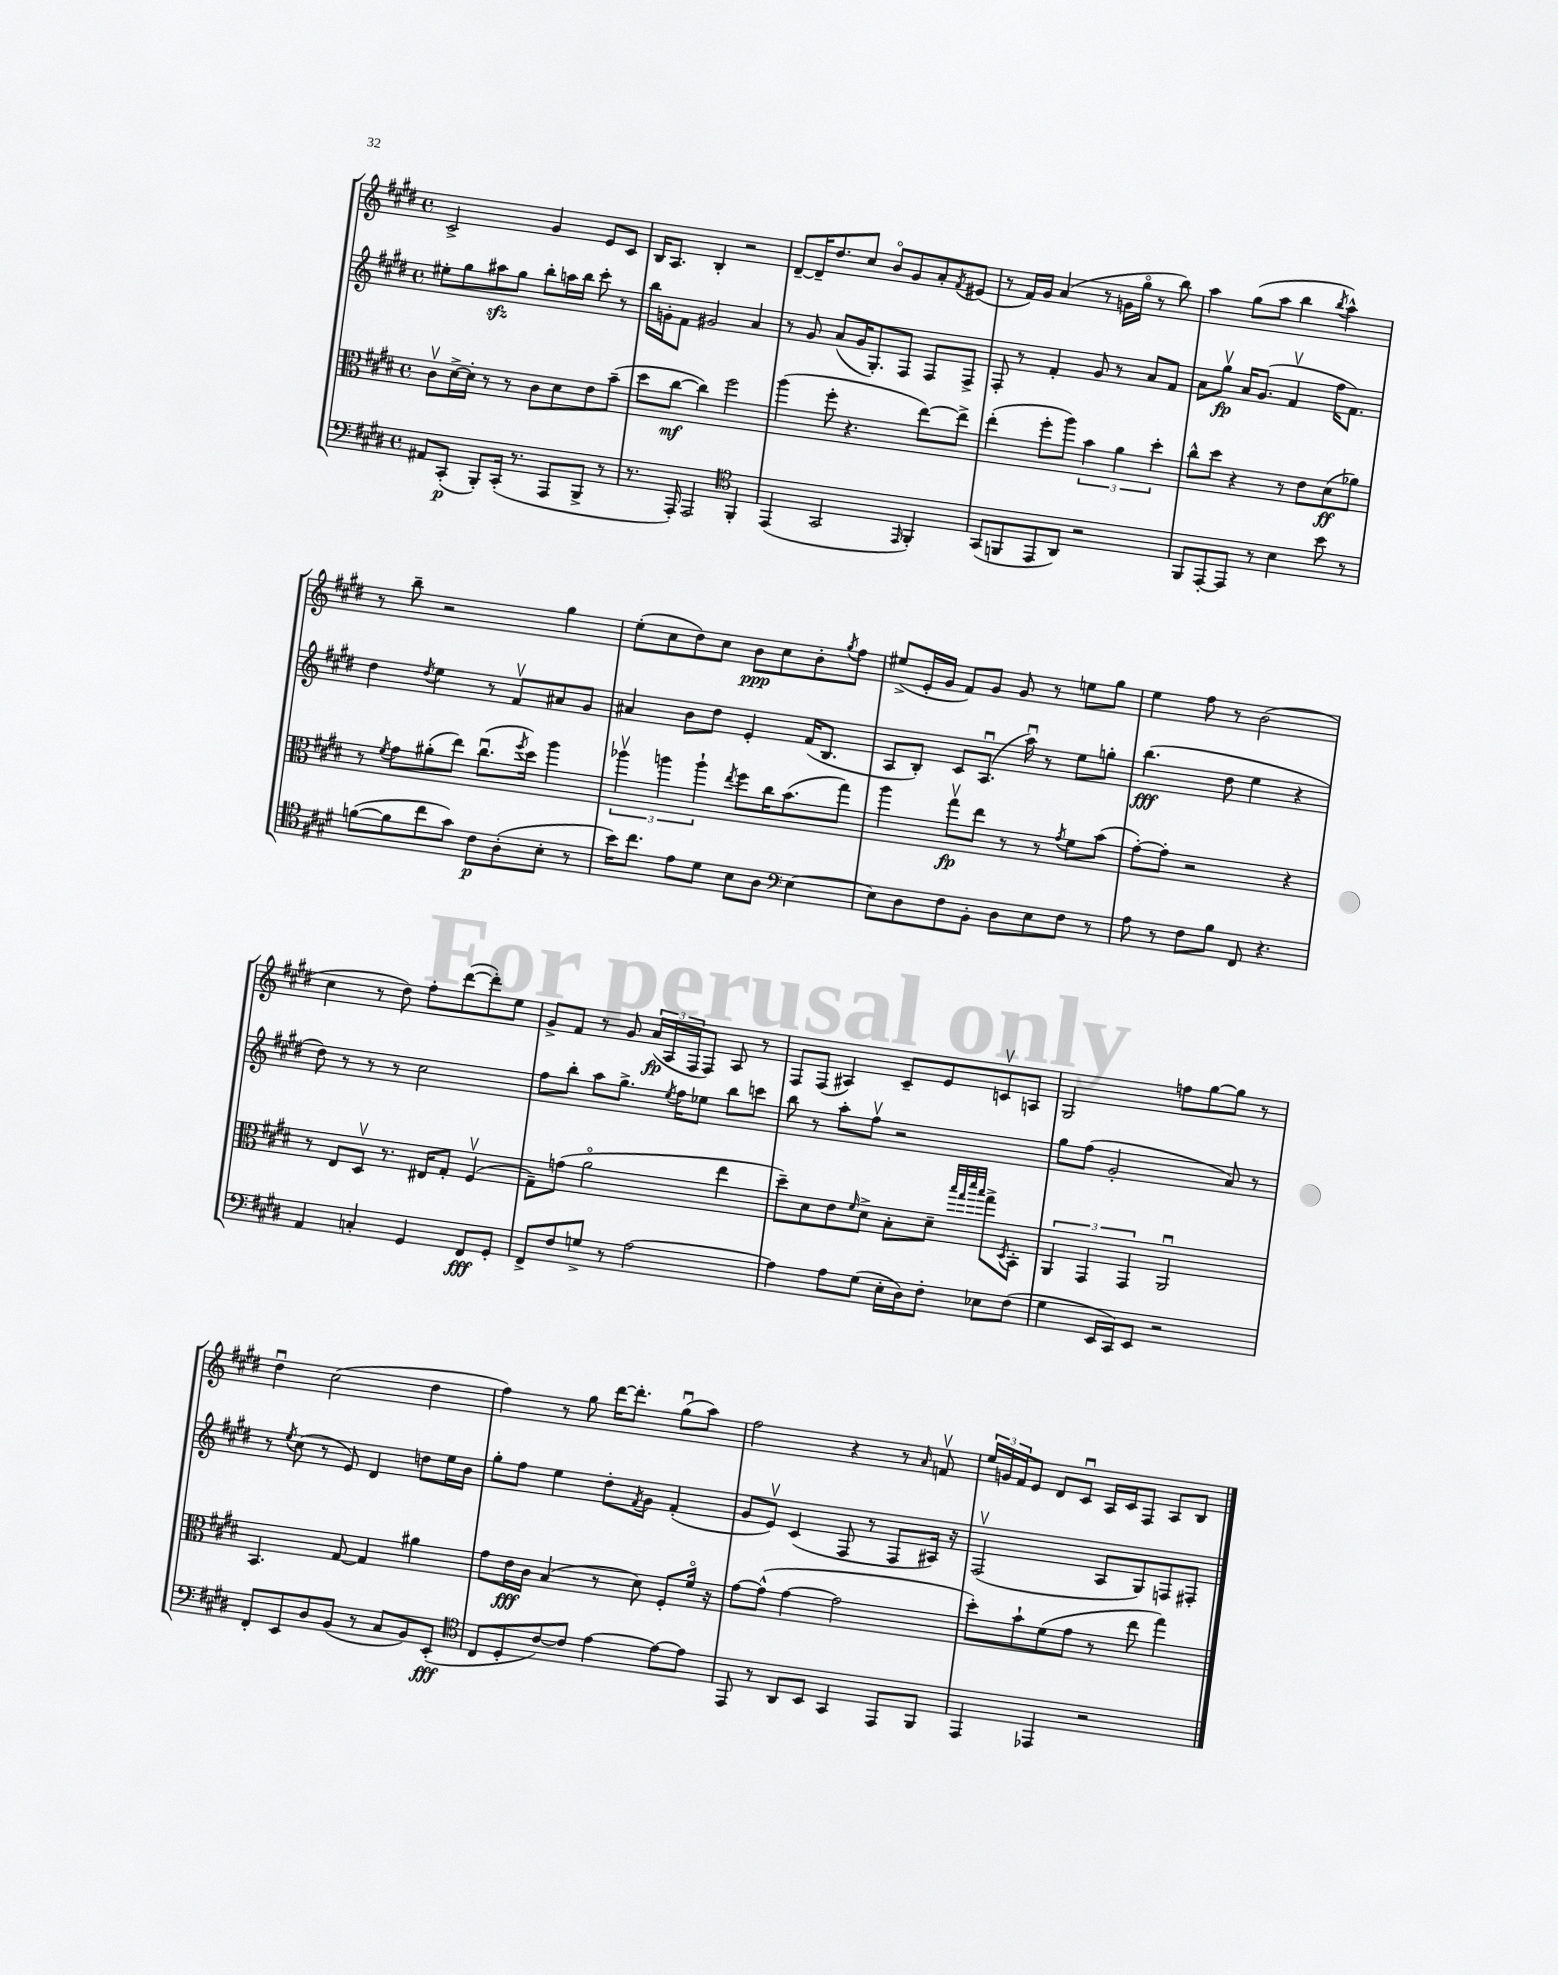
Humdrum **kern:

**kern	**dynam	**kern	**dynam	**kern	**dynam	**kern	**dynam
*part4	*part4	*part3	*part3	*part2	*part2	*part1	*part1
*staff4	*staff4	*staff3	*staff3	*staff2	*staff2	*staff1	*staff1
*clefF4	*	*clefC3	*	*clefG2	*	*clefG2	*
*k[f#c#g#d#]	*	*k[f#c#g#d#]	*	*k[f#c#g#d#]	*	*k[f#c#g#d#]	*
*M4/4	*	*M4/4	*	*M4/4	*	*M4/4	*
*met(c)	*	*met(c)	*	*met(c)	*	*met(c)	*
=86	=86	=86	=86	=86	=86	=86	=86
8AA#X/L	.	8c#v\L	.	8ee#X'\L	.	2c#^/	.
(8CC#'/J	p	[16d#^\L	.	8gg#\	.	.	.
.	.	16d#'\JJ]	.	.	.	.	.
8BBB'/L)	.	8r	.	8aa#Xzz\	.	.	.
(16CC#'/Jk	.	8r	.	8gg#\J	.	.	.
8.r	.	.	.	.	.	.	.
.	.	8c#\L	.	8bb'\L	.	4g#/	.
8AAA/L	.	8d#\	.	16aan\L	.	.	.
.	.	.	.	16bb\JJ	.	.	.
8BBB^/J	.	8e\	.	8ccc#'\	.	8e/L	.
8r	.	(8b~\J	.	8r	.	8c#/J	.
=87	=87	=87	=87	=87	=87	=87	=87
8.r	.	8dd#\L	.	16bb\LL	.	16B/KL	.
.	.	.	.	16gn'\J	.	8.A/J	.
.	.	[8cc#\J	mf	8f#\J	.	.	.
16AAA'/)	.	.	.	.	.	.	.
2AAA/	.	4cc#\])	.	2g#X/	.	4B'/	.
.	.	2ff#\	.	.	.	2r	.
*clefC4	*	*	*	*	*	*	*
4FF#'/	.	.	.	4a/	.	.	.
=88	=88	=88	=88	=88	=88	=88	=88
(4EE/	.	(4aa\	.	8r	.	[8d#~/L	.
.	.	.	.	8g#/	.	16d#~/K]	.
.	.	.	.	.	.	8.dd#/	.
2GG#/	.	8ff#'\	.	(8a/L	.	.	.
.	.	4.r	.	16g#/K	.	8cc#/J	.
.	.	.	.	8.G#'/)	.	.	.
.	.	.	.	.	.	8b/L	.
.	.	.	.	8F#/J	.	8g#/	.
16qqEE/	.	.	.	.	.	.	.
4FF#'/)	.	[8ee\L)	.	8F#/L	.	8a'/	.
.	.	.	.	.	.	8qf#/	.
.	.	8ee^\J]	.	8F#^/J	.	(8e#X/J	.
=89	=89	=89	=89	=89	=89	=89	=89
(8GG#/L	.	(4ee'\	.	8F#'/	.	8r	.
8FFn/	.	.	.	8r	.	16f#/LL)	.
.	.	.	.	.	.	16g#/JJ	.
8EE/	.	8ff#'\L	.	4f#'/	.	(4a/	.
8AA/J)	.	8aa\J)	.	.	.	.	.
2r	.	6b\	.	8g#/	.	8r	.
.	.	.	.	8r	.	16gn\LL	.
.	.	6a\	.	.	.	.	.
.	.	.	.	.	.	16gg#\JJ	.
.	.	.	.	8a/L	.	8r	.
.	.	6dd#'\	.	.	.	.	.
.	.	.	.	8f#/J	.	8bb\)	.
=90	=90	=90	=90	=90	=90	=90	=90
8FF#/L	.	8cc#^^\L	.	8a\L	.	4aa\	.
[8EE'/	.	8dd#\J	.	8gg#v\J	fp	.	.
8EE/J]	.	4r	.	16a/KL	.	(8gg#\L	.
.	.	.	.	(8.g#/J	.	.	.
8r	.	.	.	.	.	8aa\J	.
4B\	.	8r	.	4f#v/	.	4bb\	.
.	.	8e\L	.	.	.	.	.
.	.	.	.	.	.	8qbb/	.
8b\	.	(8d#\	ff	16ff#\KL	.	4aa^^\)	.
.	.	.	.	8.f#\J)	.	.	.
8r	.	8a-X\J)	.	.	.	.	.
!!LO:LB:g=z
=91	=91	=91	=91	=91	=91	=91	=91
([8fn\L	.	8r	.	4dd#\	.	8r	.
.	.	8qf#/	.	.	.	.	.
8f\]	.	8g#\L	.	.	.	8bb~\	.
.	.	.	.	8qdd#/	.	.	.
8cc#\	.	(8a#X'\	.	4ee\	.	2r	.
8g#\J)	.	8ee\J)	.	.	.	.	.
8c#\L	p	(8.cc#u\L	.	8r	.	.	.
(8A'\	.	.	.	8f#v/L	.	.	.
.	.	8qff#/	.	.	.	.	.
.	.	16dd#\Jk)	.	.	.	.	.
8B'\J	.	4aa\	.	8a#X/	.	4gg#\	.
8r	.	.	.	8g#/J	.	.	.
=92	=92	=92	=92	=92	=92	=92	=92
16b\KL)	.	6aa-Xv\	.	4a#X/	.	(8ee'\L	.
8.cc#\J	.	.	.	.	.	.	.
.	.	.	.	.	.	8cc#\	.
.	.	6aan\	.	.	.	.	.
8e\L	.	.	.	8b\L	.	8dd#\)	.
.	.	6aa`\	.	.	.	.	.
8d#\J	.	.	.	8dd#\J	.	8cc#\J	.
.	.	8qee/	.	.	.	.	.
8B\L	.	8ff#\L	.	4e'/	.	8b\L	ppp
8A\J	.	16cc#\K	.	.	.	8cc#\	.
.	.	(8.b\	.	.	.	.	.
*clefF4	*	*	*	*	*	*	*
[4E\	.	.	.	(16f#/KL	.	8b'\	.
.	.	.	.	8.B/J	.	.	.
.	.	.	.	.	.	8qgg#/	.
.	.	8gg#\J)	.	.	.	8ff#\J	.
=93	=93	=93	=93	=93	=93	=93	=93
8E\L]	.	4aa\	.	8A/L	.	(8ee#X^/L	.
8D#\	.	.	.	8B'/J)	.	16e'/L	.
.	.	.	.	.	.	16g#/JJ	.
8F#\	.	8gg#v\L	fp	8c#/L	.	8f#/L)	.
8BB'\J	.	8ee\J	.	(8.Au/J	.	8g#/J	.
8D#\L	.	8r	.	.	.	8g#/	.
.	.	.	.	16aau\)	.	.	.
8E\	.	8r	.	8r	.	8r	.
.	.	8qg#/	.	.	.	.	.
8F#\J	.	8f#\L	.	8ee\L	.	8een\L	.
8r	.	(8b\J	.	8ggn'\J	.	8gg#\J	.
=94	=94	=94	=94	=94	=94	=94	=94
8A\	.	[8g#'\L)	.	(4.bb\	fff	4ee\	.
8r	.	8g#'\J]	.	.	.	.	.
8F#\L	.	2r	.	.	.	8ff#\	.
8B\J	.	.	.	8dd#\	.	8r	.
8FF#/	.	.	.	4ee\	.	(2b\	.
4.r	.	.	.	.	.	.	.
.	.	4r	.	4r	.	.	.
!!LO:LB:g=z
=95	=95	=95	=95	=95	=95	=95	=95
4AA/	.	8r	.	8dd#\)	.	4cc#\	.
.	.	8E/L	.	8r	.	.	.
4Cn'/	.	8D#v/J	.	8r	.	8r	.
.	.	8.r	.	8r	.	8dd#\)	.
4GG#/	.	.	.	2cc#\	.	8ff#'\L	.
.	.	16E#X/KL	.	.	.	.	.
.	.	8G#'/J	.	.	.	([8ddd#\	.
8FF#/L	fff	(4F#v/	.	.	.	8ddd#'\])	.
8GG#'/J	.	.	.	.	.	8ee\J	.
=96	=96	=96	=96	=96	=96	=96	=96
8FF#^/L	.	8G#~\L)	.	8ff#\L	.	8g#^/L	.
8F#/	.	(8gn\J	.	8bb'\J	.	8f#/J	.
8Gn^/J	.	2a\	.	8aa\L	.	8r	.
8r	.	.	.	8.gg#^\J	.	8g#/	.
[2A\	.	.	.	.	.	(24a/LL	fp
.	.	.	.	.	.	24A/	.
.	.	.	.	8qee/	.	.	.
.	.	.	.	16ff#\KL	.	.	.
.	.	.	.	.	.	24F#/J	.
.	.	.	.	8ee-X\J	.	8F#/J)	.
.	.	4ee\	.	8bb\L	.	8A/	.
.	.	.	.	8cccn\J	.	8r	.
=97	=97	=97	=97	=97	=97	=97	=97
4A\]	.	8dd#~\L)	.	8bb\	.	8F#/L	.
.	.	8d#\	.	8r	.	(8F#/J	.
8A\L	.	8e\	.	8aa'\L	.	4A#X/)	.
.	.	16qqf#/	.	.	.	.	.
(8G#\J	.	8d#^\J	.	8ff#v\J	.	.	.
16E'\LL	.	8B'\L	.	2r	.	8c#~/L	.
16D#\J)	.	.	.	.	.	.	.
8F#'\J	.	8d#~\J	.	.	.	8e/	.
.	.	32qqbb/LLL	.	.	.	.	.
.	.	32qqgg#/	.	.	.	.	.
.	.	32qqddd#/	.	.	.	.	.
.	.	32qqbb/JJJ	.	.	.	.	.
8E-X\L	.	8gg#^\L	.	.	.	8cnv/	.
.	.	8qD#/	.	.	.	.	.
(8F#\J	.	8BB'\J	.	.	.	8An/J	.
=98	=98	=98	=98	=98	=98	=98	=98
4G#\	.	6AA/	.	8gg#\L	.	2G#/	.
.	.	.	.	(8ff#\J	.	.	.
.	.	6GG#/	.	.	.	.	.
16EE/LL	.	.	.	2g#'/	.	.	.
16CC#/J)	.	.	.	.	.	.	.
.	.	6GG#/	.	.	.	.	.
8EE/J	.	.	.	.	.	.	.
2r	.	2AAu/	.	.	.	8ffn\L	.
.	.	.	.	.	.	[8gg#\	.
.	.	.	.	8a/)	.	8gg#\J]	.
.	.	.	.	8r	.	8r	.
!!LO:LB:g=z
=99	=99	=99	=99	=99	=99	=99	=99
8FF#'/L	.	4.BB/	.	8r	.	4dd#u\	.
.	.	.	.	8qee/	.	.	.
8EE/	.	.	.	(8cc#\	.	.	.
8D#/	.	.	.	8r	.	(2cc#\	.
(8BB/J	.	[8G#/	.	8e/)	.	.	.
8r	.	4G#/]	.	4d#/	.	.	.
8C#/L	.	.	.	.	.	.	.
8BB/)	.	4a#X\	.	8ddn\L	.	4dd#\	.
(8EE'/J	fff	.	.	16ee\L	.	.	.
.	.	.	.	16b\JJ	.	.	.
=100	=100	=100	=100	=100	=100	=100	=100
*clefC4	*	*	*	*	*	*	*
8C#/L	.	8g#\L	.	8gg#'\L	.	4ff#\)	.
8D#'/	.	16e\L	fff	8ff#\J	.	.	.
.	.	16c#\JJ	.	.	.	.	.
[8c#/)	.	(4B/	.	4ee\	.	8r	.
8c#/J]	.	.	.	.	.	8gg#\	.
[4e\	.	8r	.	8dd#'\L	.	[16ddd#\KL	.
.	.	.	.	.	.	8.ddd#'\J]	.
.	.	.	.	8qf#/	.	.	.
.	.	8d#\)	.	8g#\J	.	.	.
8e\L_	.	8F#'/L	.	(4f#'/	.	(8gg#u\L	.
8e\J]	.	16f#/Jk	.	.	.	8aa\J)	.
.	.	16r	.	.	.	.	.
=101	=101	=101	=101	=101	=101	=101	=101
8EE/	.	[8g#\L	.	8g#/L	.	2ff#\	.
8r	.	(8g#^^\J]	.	8ev/J)	.	.	.
8AA/L	.	[4g#\	.	(4c#/	.	.	.
8BB/J	.	.	.	.	.	.	.
4GG#/	.	2g#\]	.	8F#/	.	4r	.
.	.	.	.	8r	.	.	.
8EE/L	.	.	.	8F#/L	.	8r	.
.	.	.	.	.	.	16qqa/	.
8FF#/J	.	.	.	16A#X/Jk)	.	8fnv/	.
.	.	.	.	16r	.	.	.
=102	=102	=102	=102	=102	=102	=102	=102
4EE/	.	8dd#'\L)	.	(2F#v/	.	24ee/LL	.
.	.	.	.	.	.	24gn/	.
.	.	.	.	.	.	24f#/J	.
.	.	8b`\	.	.	.	8e/J	.
4EE-X/	.	(8f#\	.	.	.	8d#/L	.
.	.	8g#\J	.	.	.	8c#u/J	.
2r	.	8r	.	8A/L	.	16A/LL	.
.	.	.	.	.	.	16c#/J	.
.	.	8ee\	.	8G#/)	.	8F#/J	.
.	.	4gg#\)	.	8Fn/	.	8A/L	.
.	.	.	.	8F#X'/J	.	8B/J	.
==	==	==	==	==	==	==	==
*-	*-	*-	*-	*-	*-	*-	*-
